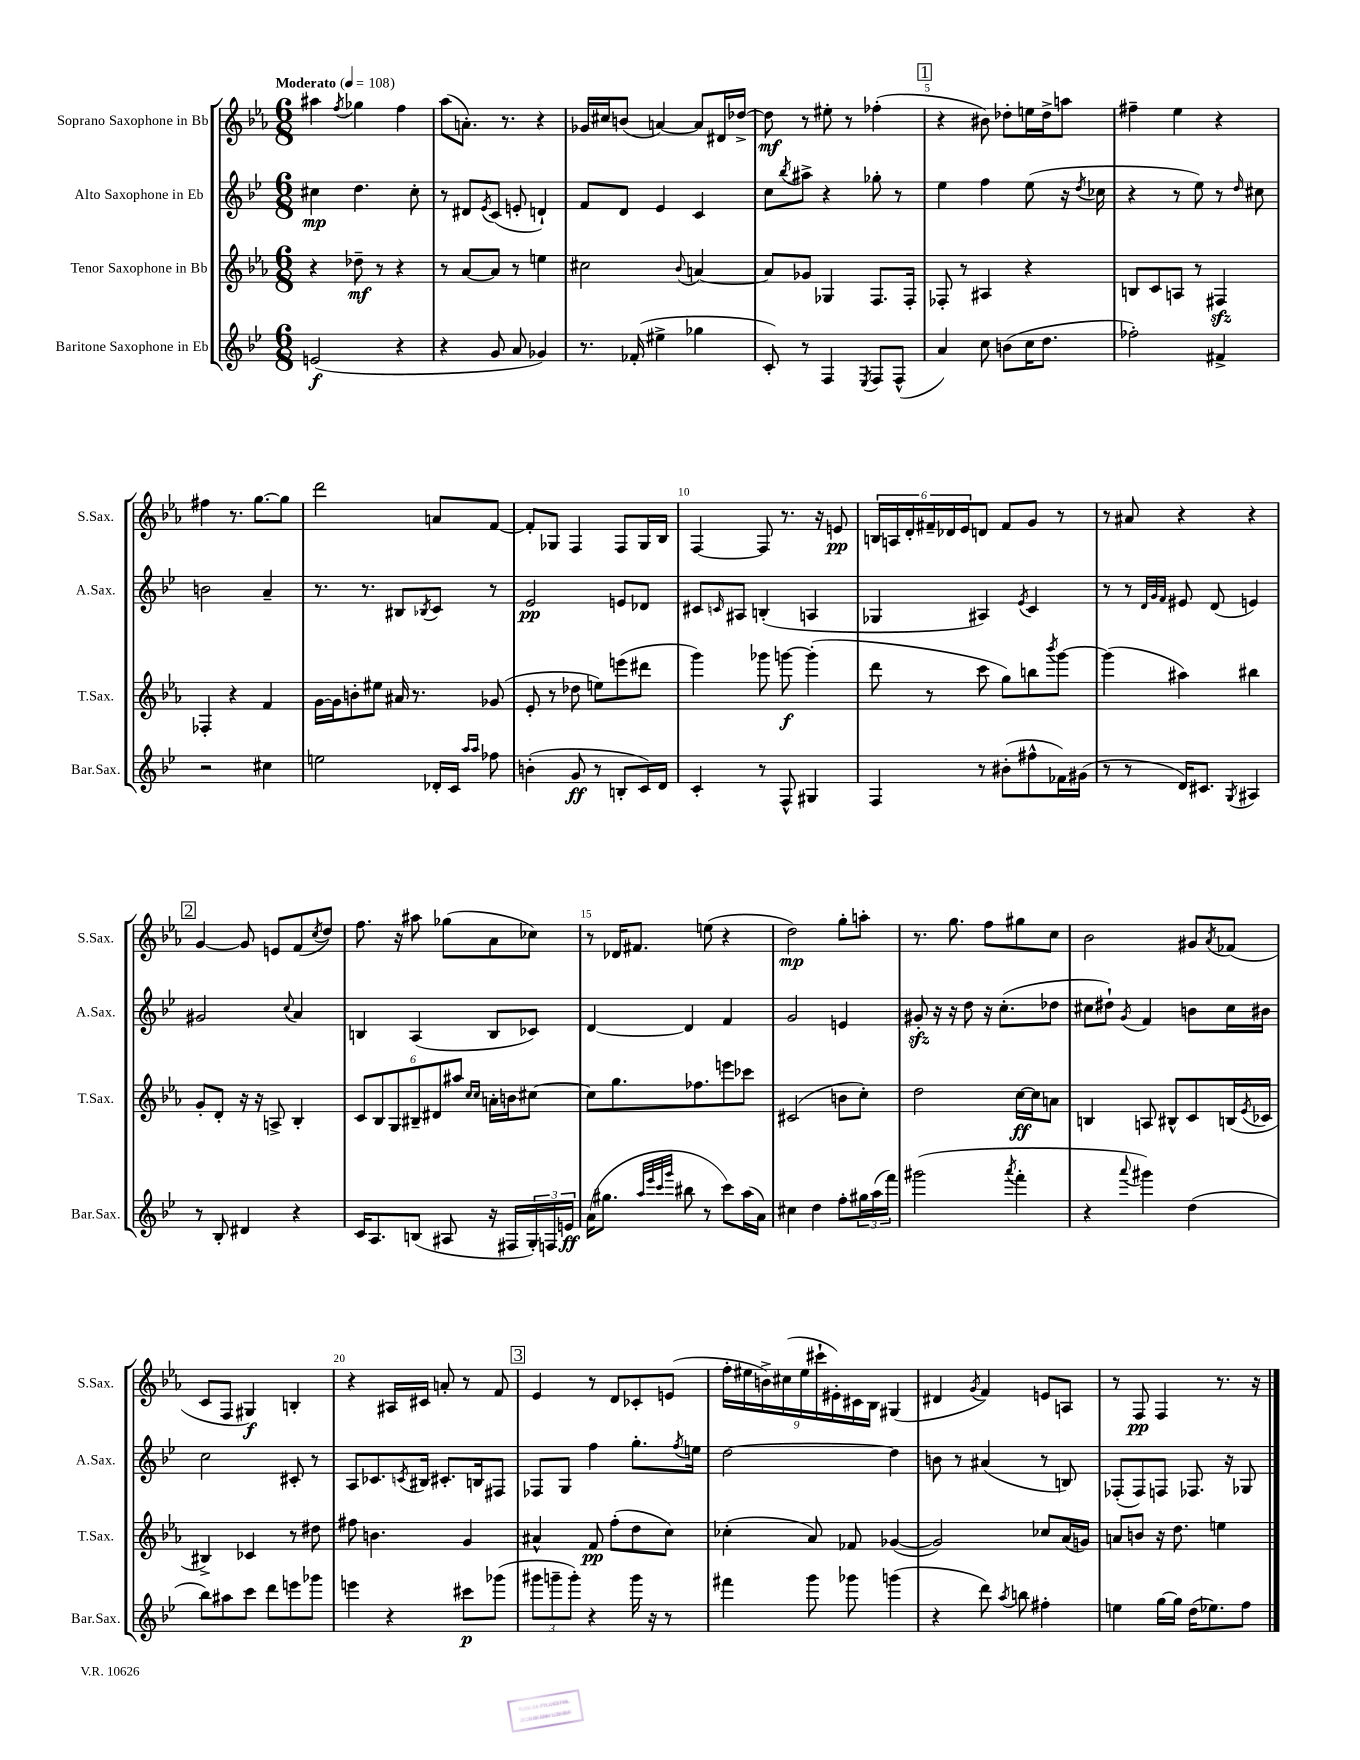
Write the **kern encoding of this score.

**kern	**kern	**kern	**kern
*staff4	*staff3	*staff2	*staff1
*clefG2	*clefG2	*clefG2	*clefG2
*k[b-e-]	*k[b-e-a-]	*k[b-e-]	*k[b-e-a-]
*M6/8	*M6/8	*M6/8	*M6/8
*MM108	*MM108	*MM108	*MM108
(2e	4r	4cc#	4aa#
.	.	.	8qff
.	8dd-~	4.dd	4gg-
.	8r	.	.
4r	4r	.	4ff
.	.	8cc#'	.
=	=	=	=
4r	8r	8r	(8aa-
.	[8a-	8d#	8.a')
.	.	8qe-	.
8g	8a-]	(8c	.
.	.	.	8.r
8a	8r	8e'	.
4g-)	4ee	4d`)	4r
=	=	=	=
8.r	2cc#	8f	16g-
.	.	.	16cc#
.	.	8d	(8b
(16f-'	.	.	.
4ee#^	.	4e-	[4a)
.	8qqb-	.	.
4gg-	[4a	4c	8a]
.	.	.	16d#
.	.	.	[16dd-^
=	=	=	=
8c')	8a]	8cc	8dd-]
.	.	8qbb-	.
8r	8g-	8aa#^	8r
4F	4G-	4r	8ee#'
.	.	.	8r
8qE-	.	.	.
8F	8.F	8gg-'	(4ff-'
(8F^^	.	8r	.
.	16F'	.	.
=	=	=	=
4a)	8F-'	4ee-	4r
.	8r	.	.
8cc	4A#	4ff	8b#)
(8b	.	.	8dd-'
16cc	4r	(8ee-	16ee
8.dd	.	.	16dd-^
.	.	16r	8aa
.	.	8qdd	.
.	.	16cc-	.
=	=	=	=
2ff-')	8B	4r	4ff#~
.	8c	.	.
.	8A	8r	4ee-
.	8r	8ee-)	.
4f#^	4F#	8r	4r
.	.	16qqdd	.
.	.	8cc#	.
=	=	=	=
2r	4F-'	2b	4ff#
.	4r	.	8.r
.	.	.	[8.gg
4cc#	4f	4a~	.
.	.	.	8gg]
=	=	=	=
2ee	[16g	8.r	2ddd
.	16g]	.	.
.	8b'	.	.
.	.	8.r	.
.	8ee#	.	.
.	16a#	8B#	.
.	8.r	.	.
.	.	8qB-	.
16d-'	.	8c	8a
16c	.	.	.
16qqaa	.	.	.
16qqaa	.	.	.
8ff-	(8g-	8r	[8f
=	=	=	=
(4b'	8e-'	2e-	8f']
.	8r	.	8G-
8g	8dd-	.	4F
8r	8ee)	.	.
8B'	(8eee	8e	8F
16c)	8ddd#	8d-	16G-
16d	.	.	16B-
=	=	=	=
4c'	4ggg)	8c#	[4F
.	.	16qqc	.
.	.	8A#	.
8r	8ggg-	(4B'	8F]
8F^^	[8ggg	.	8.r
4G#	(4ggg']	4A	.
.	.	.	16r
.	.	.	8e
=	=	=	=
4F	8ddd	4G-	24B
.	.	.	24A
.	.	.	24d'
.	8r	.	24f#~
.	.	.	24d-
.	.	.	24e-
8r	8ccc	4A#)	8d
(8b#'	8gg)	.	8f#
.	.	8qe-	.
8ff#^^	8bb	4c	8g
.	8qbbb-	.	.
16f-)	[8ggg	.	8r
(16g#	.	.	.
=	=	=	=
8r	(4ggg]	8r	8r
8r	.	8r	8a#
.	.	32qqd	.
.	.	32qqg	.
.	.	32qqf	.
16d)	4aa#)	8e#	4r
8.c#	.	.	.
.	.	(8d	.
8qG	.	.	.
4A#	4bb#	4e)	4r
=	=	=	=
8r	8g'	2g#	[4g
8B-'	8d'	.	.
4d#	16r	.	8g]
.	16r	.	.
.	8A^	.	8e
.	.	8qqcc	.
4r	4B-'	4a	(8f
.	.	.	8qcc
.	.	.	8dd)
=	=	=	=
16c	12c	4B	8.ff
8.A	.	.	.
.	12B-	.	.
.	12G	.	.
.	.	.	16r
(8B	12B#~	(4A	8aa#
.	12d#	.	.
8A#	.	.	(8gg-
.	12aa#	.	.
.	16qqcc	.	.
.	16qqcc	.	.
16r	16a'	8B	8a-
16F#	16b	.	.
24G')	[8cc#	8c-)	8cc-)
24F	.	.	.
24e	.	.	.
=	=	=	=
(16a	8cc#]	[4d	8r
8.gg#	.	.	.
.	8.gg	.	16d-
.	.	.	8.f#
32qqaa	.	.	.
32qqeee-	.	.	.
32qqccc	.	.	.
32qqggg	.	.	.
8bb#	.	4d]	.
.	8.ff-	.	.
8r	.	.	(8ee
8ccc)	8eee	4f	4r
(16aa	8ccc-	.	.
16a)	.	.	.
=	=	=	=
4cc#	(2c#	2g	2dd)
4dd	.	.	.
8ff'	8b	4e	8gg'
24gg#	8cc')	.	8aa'
(24aa	.	.	.
24fff)	.	.	.
=	=	=	=
(2ggg#	2dd	8g#'	8.r
.	.	16r	.
.	.	16r	8.gg
.	.	8dd	.
.	.	16r	8ff
.	.	(8.cc'	.
8qaaa	.	.	.
4fff'	[16cc	.	8gg#
.	16cc]	.	.
.	8a	8dd-	8cc
=	=	=	=
4r	4B	8cc#	2b-
.	.	8dd#`)	.
8qqaaa	.	8qg	.
4ggg#)	8A	4f	.
.	8B#^^	.	.
(4dd	8c	8b	8g#
.	.	.	8qa-
.	(16B	16cc#	(8f-
.	8qe-	.	.
.	16c-	16b#	.
=	=	=	=
8bb-)	4B#^)	2cc	8c
8aa#	.	.	8F
8ccc	4c-	.	4G#)
8ddd	.	.	.
8eee	8r	8c#'	4B'
8ggg-	8dd#	8r	.
=	=	=	=
4eee	8ff#	8A	4r
.	4.b	8.c-	.
4r	.	.	16A#
.	.	8qc	.
.	.	16B#	16c#
.	.	8.c#'	8a'
8ccc#	4g	.	8r
.	.	16B	.
(8ggg-	.	8F#	8f
=	=	=	=
12ggg#	4a#^^	8F-	4e-
12ggg~	.	.	.
.	.	8G	.
12ggg')	.	.	.
4r	8f	4ff	8r
.	(8ff'	.	8d
16ggg	8dd	8.gg'	8c-'
16r	.	.	.
8r	8cc)	.	(8e
.	.	8qff	.
.	.	16ee	.
=	=	=	=
4fff#	(4cc-'	[2dd	18ff'
.	.	.	18ee#
.	.	.	18b^)
.	.	.	(18cc#
.	.	.	18ee#
8ggg	8a-)	.	.
.	.	.	18ccc#`
.	.	.	18e#')
8ggg-	8f-	.	.
.	.	.	18c#
.	.	.	18B-
(4ggg	([4g-	4dd]	(4G#
=	=	=	=
4r	2g-])	8b	4d#
.	.	8r	.
.	.	.	8qg
8ddd)	.	(4a#	4f)
8qaa	.	.	.
8bb	.	.	.
4ff#'	8cc-	8r	8e
.	(16a-	8B)	8A
.	16g)	.	.
=	=	=	=
4ee	8a	(8F-'	8r
.	8b	8F-)	8F
[16gg	16r	8F	4F
16gg]	8.dd	.	.
(16dd	.	8.F-	.
8.ee-)	.	.	.
.	4ee	.	8.r
.	.	16r	.
8ff	.	8G-	.
.	.	.	16r
==	==	==	==
*-	*-	*-	*-
